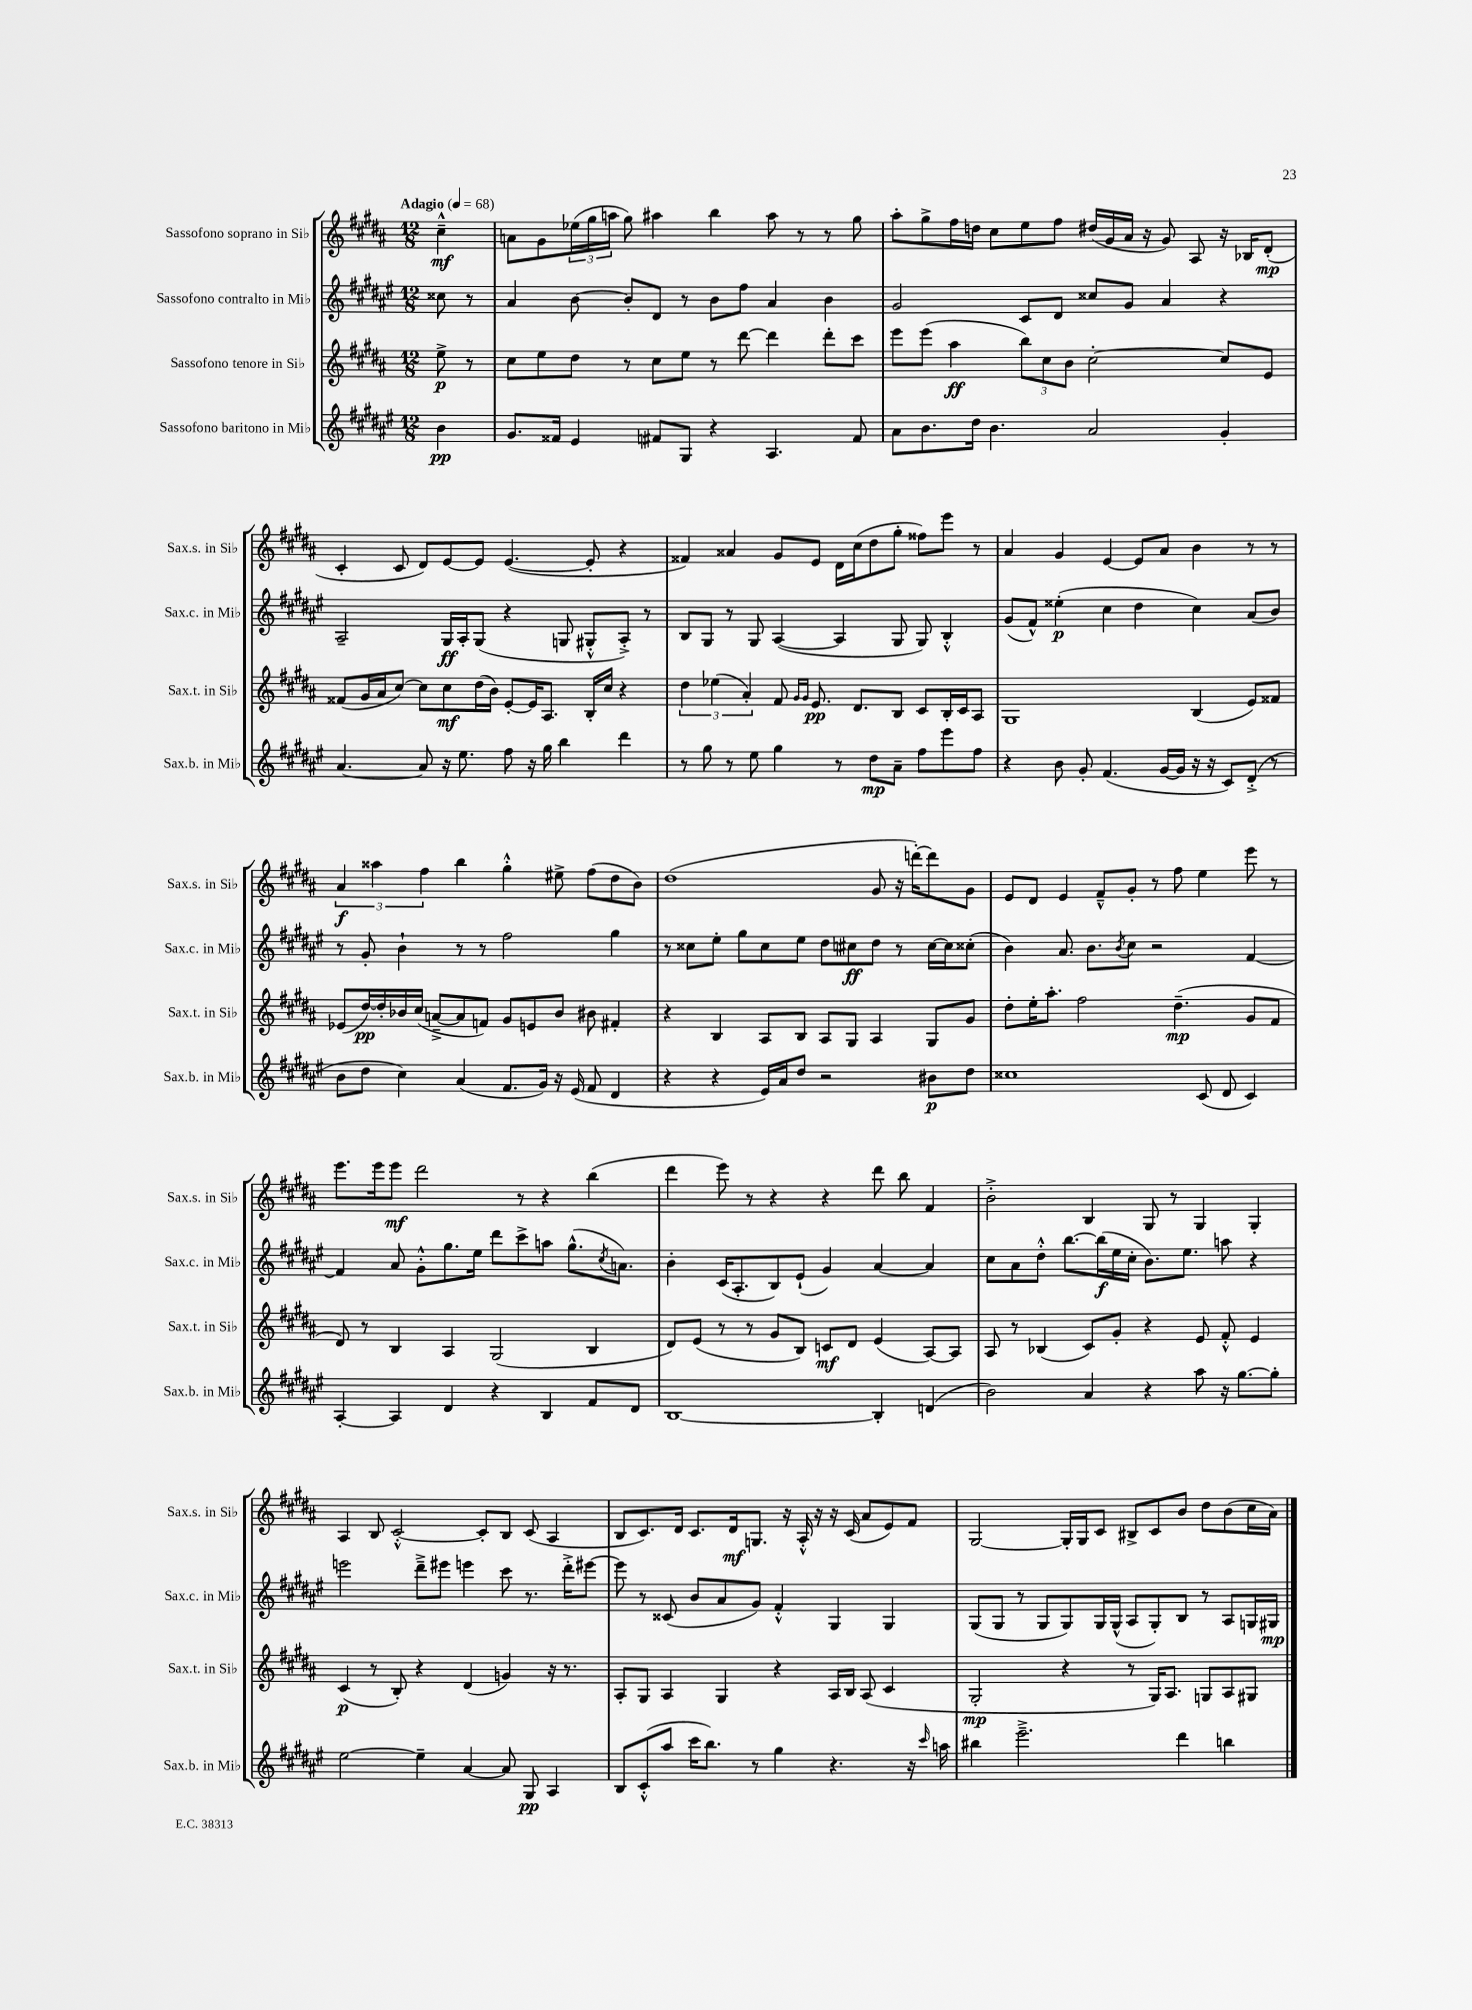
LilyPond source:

<<
\new StaffGroup <<
\new Staff = "s0" \with { instrumentName = "Sassofono soprano in Sib" shortInstrumentName = "Sax.s. in Sib" } {
    \clef treble \key b \major \numericTimeSignature \time 12/8 \partial 4 \tempo "Adagio" 4 = 68
    cis''4---^\mf |
    a'8 gis'8 \tuplet 3/2 { ees''16( gis''16 a''16 } gis''8) ais''4 b''4 ais''8 r8 r8 gis''8 |
    ais''8-. gis''8-> fis''16 d''16 cis''8 e''8 fis''8 dis''16( gis'16 ais'16 r16 gis'8) ais8 r16 bes16 dis'8-.\mp( |
    cis'4-. cis'8 dis'8) e'8~ e'8 e'4.~( e'8-. r4 |
    fisis'4) aisis'4 gis'8 e'8 dis'16 cis''16( dis''8 gis''8-. fisis''8) e'''8 r8 |
    ais'4 gis'4 e'4~ e'8 ais'8 b'4 r8 r8 |
    \tuplet 3/2 { ais'4\f aisis''4 fis''4 } b''4 gis''4-.-^ eis''8-> fis''8( dis''8 b'8) |
    dis''1( gis'8 r16 d'''16~-.) d'''8 gis'8 |
    e'8 dis'8 e'4 fis'8---^ gis'8-. r8 fis''8 e''4 e'''8 r8 |
    e'''8. e'''16 e'''8\mf dis'''2 r8 r4 b''4( |
    dis'''4 e'''8) r8 r4 r4 dis'''8 b''8 fis'4 |
    b'2-.-> b4 gis8 r8 gis4 gis4-. |
    ais4 b8 cis'2~-.-^ cis'8-. b8 cis'8( ais4 |
    b8 cis'8.) dis'16 cis'8. dis'16\mf g8. r16 ais16-.-^ r16 r16 cis'16( ais'8 e'8) fis'8 |
    gis2~ gis16-. gis16 cis'8 bis8-> cis'8 b'8 dis''8 b'8( cis''16 ais'16) \bar "|." |
}
\new Staff = "s1" \with { instrumentName = "Sassofono contralto in Mib" shortInstrumentName = "Sax.c. in Mib" } {
    \clef treble \key fis \major \numericTimeSignature \time 12/8 \partial 4
    cisis''8 r8 |
    ais'4 b'8~ b'8-. dis'8 r8 b'8 fis''8 ais'4 b'4 |
    gis'2 cis'8 dis'8 cisis''8 gis'8 ais'4 r4 |
    ais2-- gis16\ff ais16-. gis8( r4 g8 gis8-.-^ ais8-.->) r8 |
    b8 gis8 r8 gis8 ais4~( ais4 gis8 gis8) b4-.-^ |
    gis'8( fis'8-^) eisis''4-.\p( cis''4 dis''4 cis''4) ais'8( b'8) |
    r8 gis'8-. b'4-! r8 r8 fis''2 gis''4 |
    r8 cisis''8 eis''8-. gis''8 cisis''8 eis''8 dis''8 cis''8\ff dis''8 r8 cis''16~ cis''16 cisis''8-.( |
    b'4) ais'8. b'8. \acciaccatura { b'8 } cis''8 r2 fis'4~ |
    fis'4 ais'8 gis'8-.-^ gis''8. eis''16 dis'''8 cis'''8-> a''8 gis''8.-^( \acciaccatura { cis''8 } a'8.) |
    b'4-. cis'16( ais8.-. b8) eis'8-!( gis'4) ais'4~ ais'4 |
    cis''8 ais'8 dis''8-.-^ b''8.~ b''16\f( eis''16 cis''16-. b'8.) eis''8. a''8 r4 |
    e'''2 dis'''8---> eis'''8 e'''4 cis'''8 r8. dis'''16-.-> eis'''8~ |
    eis'''8 r8 cisis'8( b'8 ais'8 gis'8) fis'4-.-^ gis4 gis4 |
    gis8( gis8 r8 gis8 gis8) gis16 gis16-^( ais8 gis8-.) b8 r8 ais8 g16 gis16\mp \bar "|." |
}
\new Staff = "s2" \with { instrumentName = "Sassofono tenore in Sib" shortInstrumentName = "Sax.t. in Sib" } {
    \clef treble \key b \major \numericTimeSignature \time 12/8 \partial 4
    e''8->\p r8 |
    cis''8 e''8 dis''8 r8 cis''8 e''8 r8 dis'''8~ dis'''4 dis'''8-. cis'''8 |
    e'''8 e'''8( ais''4\ff \tuplet 3/2 { b''8) cis''8 b'8 } cis''2~-. cis''8 e'8 |
    fisis'8( gis'16 ais'16 cis''8~) cis''8 cis''8\mf dis''16( b'16) e'8~-. e'16 ais8. b16-. cis''16 r4 |
    \tuplet 3/2 { dis''4 ees''4( ais'4-.) } fis'8 \grace { gis'16 gis'16 } e'8.\pp dis'8. b8 cis'8 b16-. cis'16 ais8 |
    gis1 b4( e'8) fisis'8 |
    ees'8( dis''16~\pp) dis''16-. bes'16 cis''16( a'8~---> a'8 f'8) gis'8 e'8 bes'8 bis'8 fis'4-. |
    r4 b4 ais8 b8 ais8 gis8 ais4 gis8 gis'8 |
    dis''8-. e''16-. ais''8.-. fis''2 dis''4.--\mp( gis'8 fis'8 |
    dis'8) r8 b4 ais4 gis2( b4 |
    dis'8) e'8( r8 r8 gis'8 b8) c'8\mf dis'8 e'4( ais8~) ais8 |
    ais8 r8 bes4( cis'8) gis'8-. r4 e'8 fis'8-.-^ e'4 |
    cis'4\p( r8 b8-.) r4 dis'4( g'4) r16 r8. |
    ais8-. gis8 ais4 gis4 r4 ais16 b16 ais8( cis'4 |
    gis2-.\mp r4 r8 gis16) ais8. g8 ais8 gis8 \bar "|." |
}
\new Staff = "s3" \with { instrumentName = "Sassofono baritono in Mib" shortInstrumentName = "Sax.b. in Mib" } {
    \clef treble \key fis \major \numericTimeSignature \time 12/8 \partial 4
    b'4\pp |
    gis'8. fisis'16 eis'4 fis'8 gis8 r4 ais4. fis'8 |
    ais'8 b'8. dis''16 b'4. ais'2 gis'4-. |
    ais'4.~ ais'8 r16 eis''8. fis''8 r16 gis''16 b''4 dis'''4 |
    r8 gis''8 r8 eis''8 gis''4 r8 dis''8\mp ais'8-- fis''8 eis'''8 fis''8 |
    r4 b'8 gis'8-. fis'4.( gis'16~ gis'16 r16 r16 cis'8) dis'8-.->( r8 |
    b'8 dis''8 cis''4) ais'4( fis'8. gis'16) r16 eis'16( fis'8 dis'4 |
    r4 r4 eis'16) ais'16 dis''8 r2 bis'8\p dis''8 |
    cisis''1 cis'8( dis'8 cis'4) |
    ais4~-. ais4 dis'4 r4 b4 fis'8 dis'8 |
    b1~ b4-. d'4( |
    b'2) ais'4 r4 ais''8 r16 gis''8.~ gis''8-. |
    eis''2~ eis''4-- ais'4~ ais'8 gis8\pp ais4 |
    b8 cis'8-.-^( ais''8 cis'''16 b''8.) r8 gis''4 r4. r16 \grace { cis'''16 } a''16 |
    bis''4 eis'''2.---> dis'''4 b''4 \bar "|." |
}
>>
>>
\layout { \context { \Score \remove "Bar_number_engraver" } }
